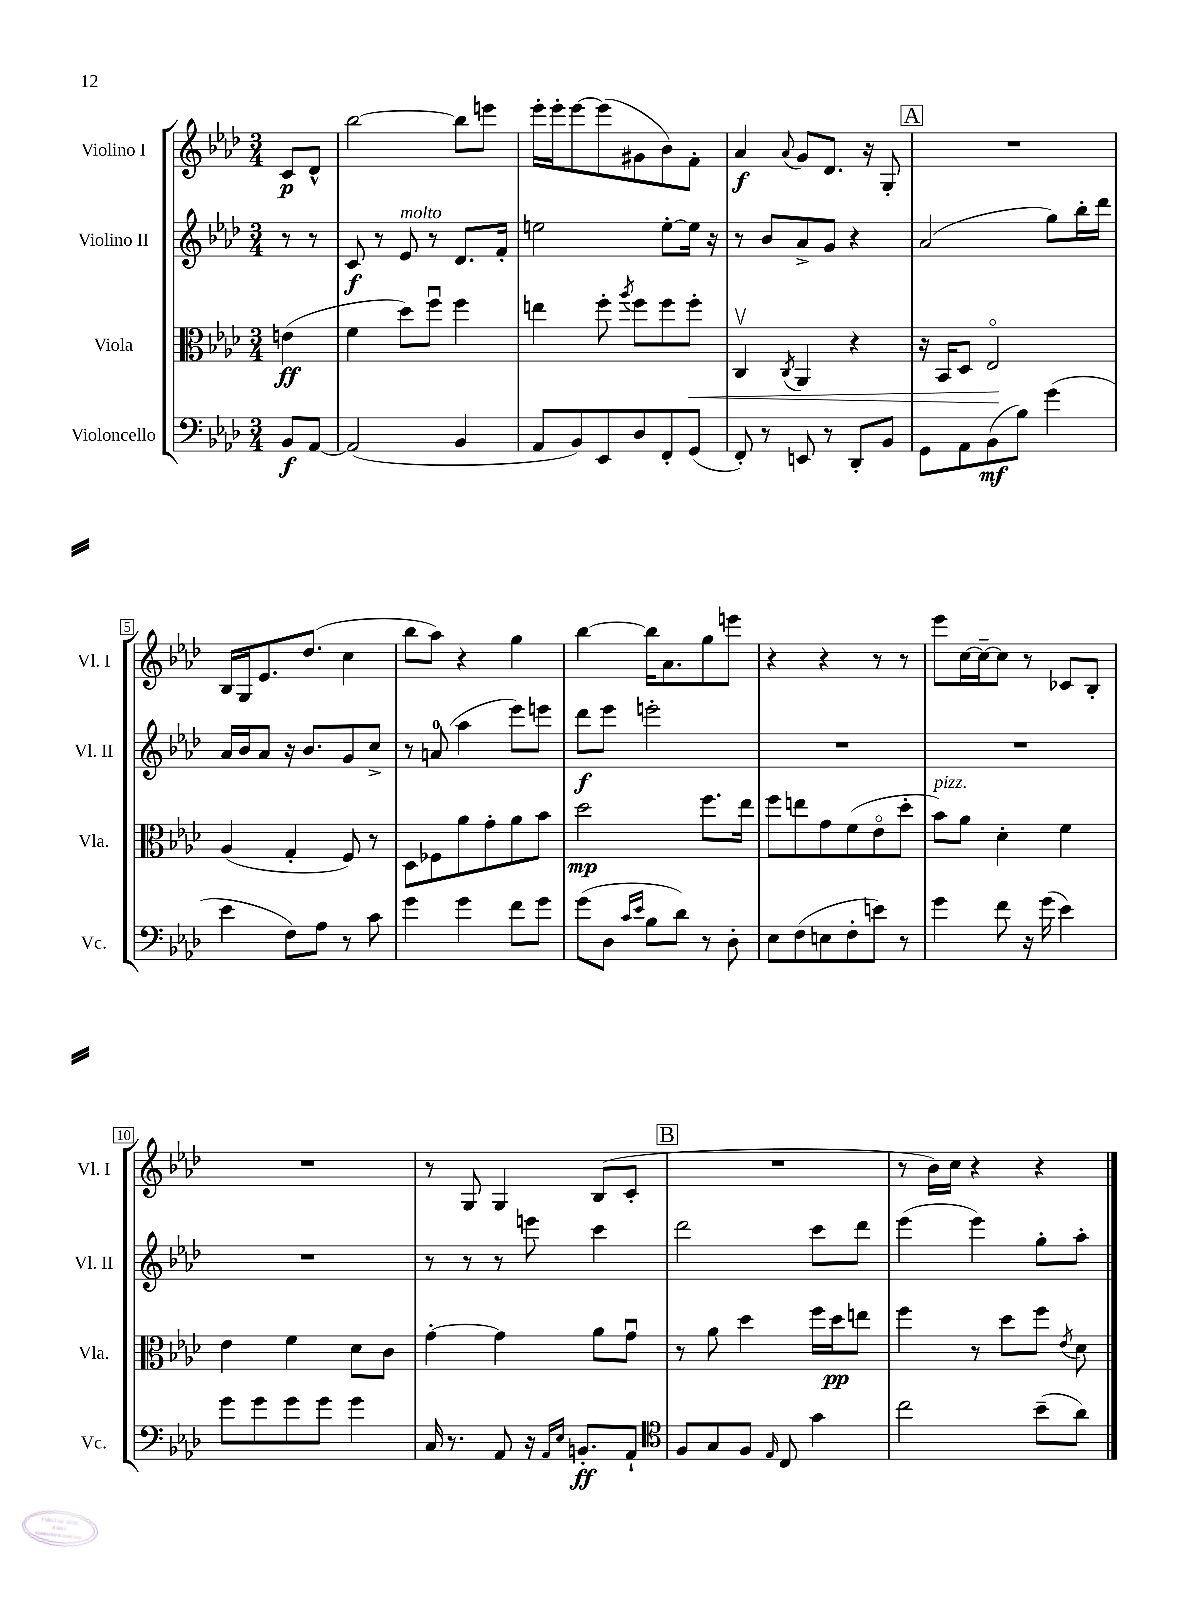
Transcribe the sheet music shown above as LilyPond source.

<<
\new StaffGroup <<
\new Staff = "s0" \with { instrumentName = "Violino I" shortInstrumentName = "Vl. I" } {
    \clef treble \key aes \major \numericTimeSignature \time 3/4 \partial 4
    \autoBeamOff c'8[\p des'8]-^ |
    bes''2~ bes''8[ e'''8] |
    ees'''16[-. ees'''16-. ees'''8~ ees'''8( gis'8 bes'8) f'8]-. |
    aes'4\f \appoggiatura { aes'8 } g'8[ des'8.] r16 g8-. |
    \mark \markup { \box "A" } R2. |
    bes16[ g16 ees'8. des''8.]( c''4 |
    bes''8[ aes''8]) r4 g''4 |
    bes''4~ bes''16[ aes'8. g''8 e'''8] |
    r4 r4 r8 r8 |
    ees'''8[ c''16~ c''16~-- c''8] r8 ces'8[ bes8]-. |
    R2. |
    r8 g8 g4 bes8[( c'8]-. |
    \mark \markup { \box "B" } R2. |
    r8 bes'16[) c''16] r4 r4 \bar "|." |
}
\new Staff = "s1" \with { instrumentName = "Violino II" shortInstrumentName = "Vl. II" } {
    \clef treble \key aes \major \numericTimeSignature \time 3/4 \partial 4
    \autoBeamOff r8 r8 |
    c'8\f r8 ees'8^\markup { \italic "molto" } r8 des'8.[ f'16]-. |
    e''2 e''8[~-. e''16] r16 |
    r8 bes'8[ aes'8-> g'8] r4 |
    \mark \markup { \box "A" } aes'2( g''8[) bes''16-. des'''16] |
    aes'16[ bes'16 aes'8] r16 bes'8.[ g'8 c''8]-> |
    r8 a'8-0( aes''4 ees'''8[) e'''8] |
    des'''8[\f ees'''8] e'''2-. |
    R2. |
    R2. |
    R2. |
    r8 r8 r8 e'''8 c'''4 |
    \mark \markup { \box "B" } des'''2 c'''8[ des'''8] |
    ees'''4( ees'''4) g''8[-. aes''8]-. \bar "|." |
}
\new Staff = "s2" \with { instrumentName = "Viola" shortInstrumentName = "Vla." } {
    \clef alto \key aes \major \numericTimeSignature \time 3/4 \partial 4
    \autoBeamOff e'4\ff( |
    f'4 des''8[) f''8]\downbow f''4 |
    e''4 f''8-. \acciaccatura { aes''8 } f''8[ f''8 f''8]-.\< |
    c4\upbow \acciaccatura { c8 } aes,4 r4 |
    \mark \markup { \box "A" } r16 bes,16[ des8] ees2\flageolet\! |
    aes4( g4-. f8) r8 |
    des8[ fes8 aes'8 g'8-. aes'8 bes'8] |
    des''2\mp f''8.[ ees''16] |
    f''8[ e''8 g'8 f'8( ees'8\flageolet des''8]-. |
    bes'8[^\markup { \italic "pizz." }) aes'8] des'4-. f'4 |
    ees'4 f'4 des'8[ c'8] |
    g'4~-. g'4 aes'8[ g'8]\downbow |
    \mark \markup { \box "B" } r8 aes'8 des''4 f''16[ des''16\pp e''8] |
    f''4 r8 des''8[ f''8] \acciaccatura { ees'8 } des'8 \bar "|." |
}
\new Staff = "s3" \with { instrumentName = "Violoncello" shortInstrumentName = "Vc." } {
    \clef bass \key aes \major \numericTimeSignature \time 3/4 \partial 4
    \autoBeamOff bes,8[\f aes,8]~ |
    aes,2( bes,4 |
    aes,8[ bes,8) ees,8 des8 f,8-. g,8]( |
    f,8-.) r8 e,8 r8 des,8[-. bes,8] |
    \mark \markup { \box "A" } g,8[ aes,8 bes,8\mf( bes8]) g'4( |
    ees'4 f8[) aes8] r8 c'8 |
    g'4 g'4 f'8[ g'8] |
    g'8[( des8] \grace { c'16[ ees'16] } bes8[ des'8]) r8 des8-. |
    ees8[ f8( e8 f8-. e'8]) r8 |
    g'4 f'8 r16 g'16( ees'4) |
    g'8[ g'8 g'8 g'8] g'4 |
    c16 r8. aes,8 r16 \grace { aes,16[ ees16] } b,8.[-.\ff aes,8]-! |
    \mark \markup { \box "B" } \clef tenor f8[ g8 f8] \grace { ees16 } c8 g'4 |
    c''2 bes'8[--( aes'8]) \bar "|." |
}
>>
>>
\layout { \context { \Score \override BarNumber.stencil = #(make-stencil-boxer 0.1 0.3 ly:text-interface::print) } }
